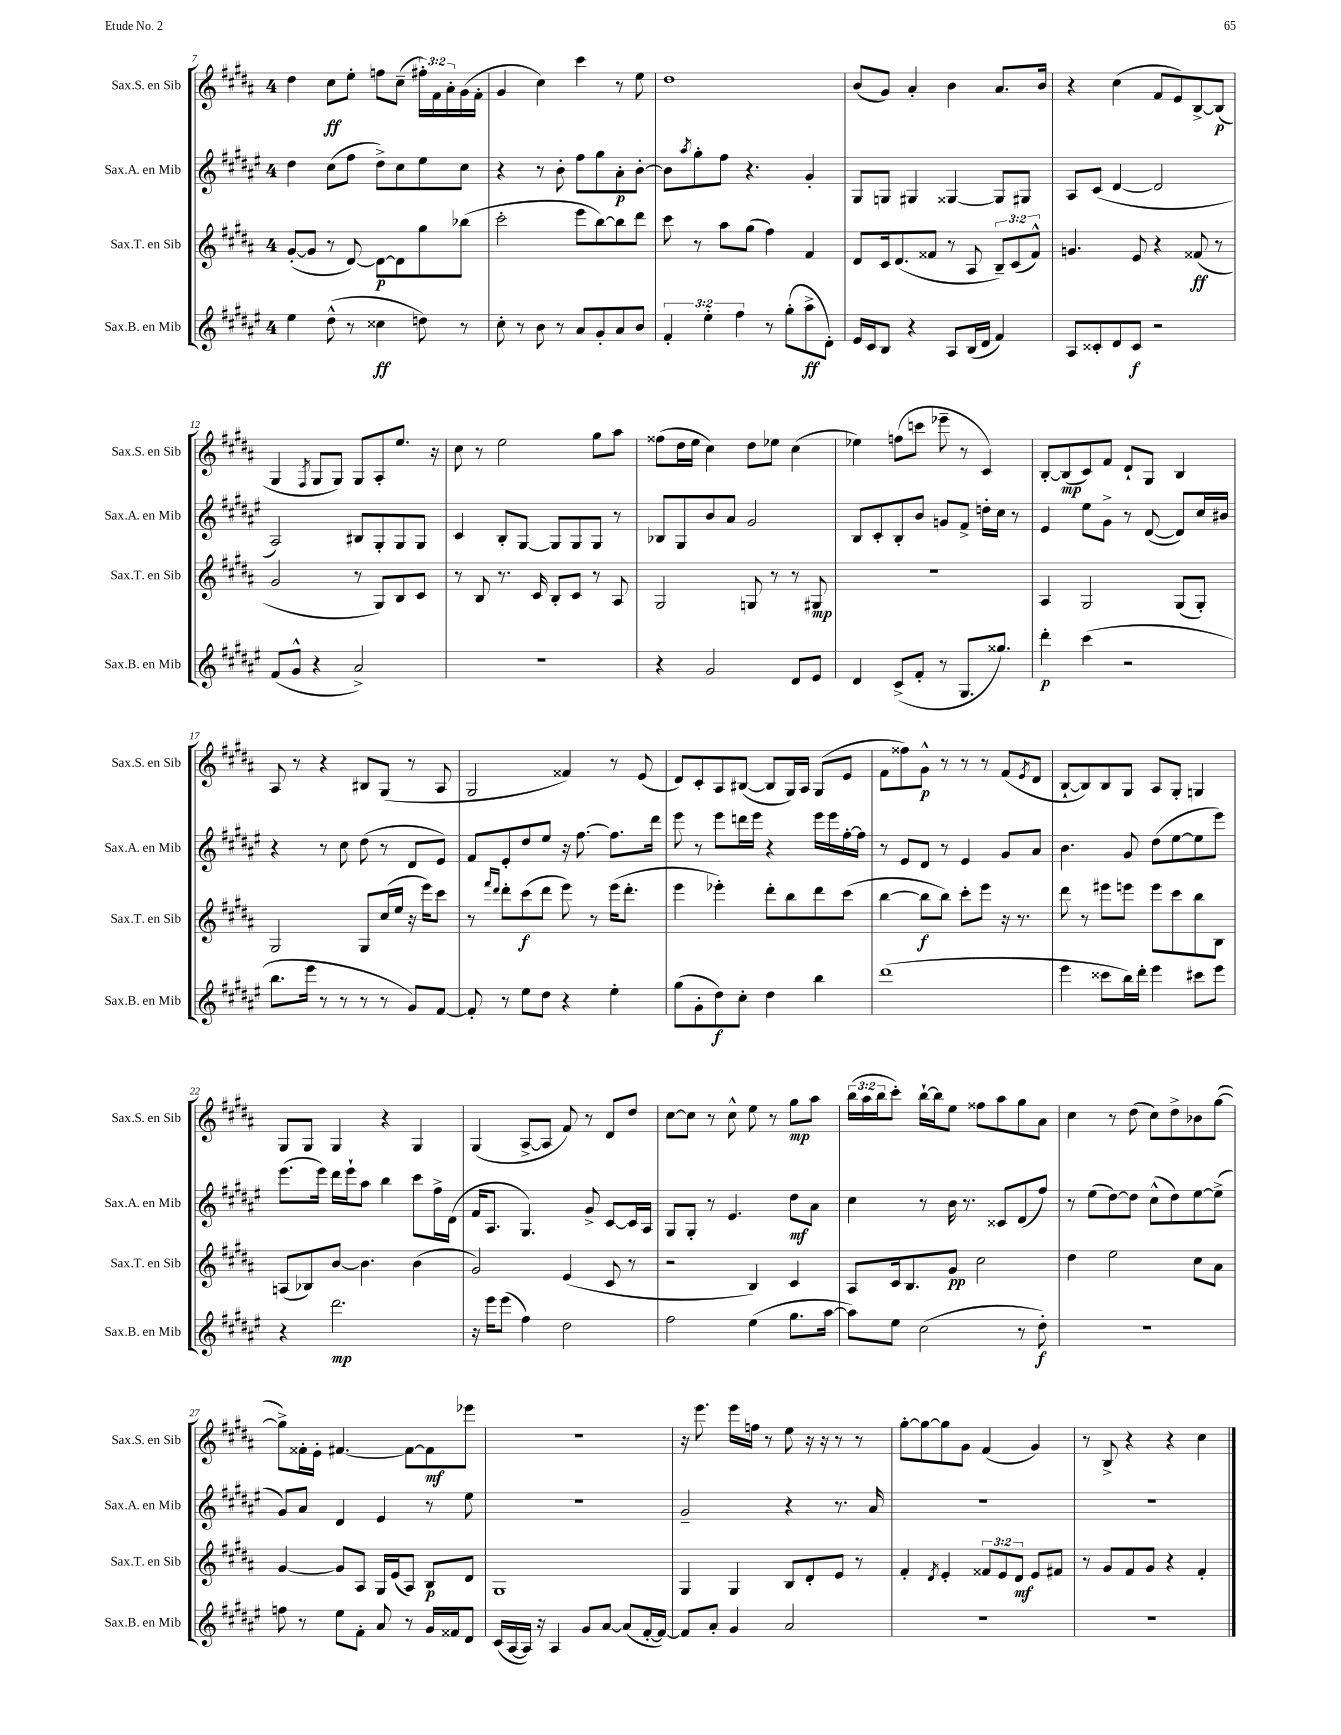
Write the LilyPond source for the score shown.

<<
\new StaffGroup <<
\new Staff = "s0" \with { instrumentName = "Sax.S. en Sib" shortInstrumentName = "Sax.S. en Sib" } {
    \clef treble \key b \major \once \override Staff.TimeSignature.style = #'single-digit \time 4/4 \override Staff.TupletNumber.text = #tuplet-number::calc-fraction-text
    dis''4 cis''8\ff e''8-. f''8 cis''8--( \tuplet 3/2 { fis''16-.) fis'16 ais'16-. } gis'16( fis'16-. |
    gis'4 cis''4) cis'''4 r8 e''8 |
    dis''1 |
    b'8( gis'8) ais'4-. b'4 ais'8. b'16 |
    r4 cis''4( fis'8 e'8) b8~-> b8\p( |
    gis4 \acciaccatura { fis8 } gis8 gis8) gis8 ais8-. e''8. r16 |
    cis''8 r8 e''2 gis''8 ais''8 |
    fisis''8( dis''16 e''16 cis''4) dis''8 ees''8 cis''4( |
    ees''4) f''8( c'''8 ees'''8-- r8 cis'4) |
    b8~-. b8\mp( cis'8) fis'8 dis'8-! gis8 b4 |
    ais8 r8 r4 bis8 gis8( r8 ais8 |
    gis2 fisis'4) r8 e'8( |
    dis'8) cis'8-. ais8 bis8~( bis8 gis16) ais16 gis8( e'8 |
    fis'8 fisis''8) gis'8-^\p r8 r8 r8 fis'8( \acciaccatura { e'8 } dis'8 |
    b8~-! b8) b8 gis8 ais8 gis8-. g4 |
    gis8 gis8 gis4 r4 gis4 |
    gis4( ais8~-> ais8 fis'8) r8 dis'8 dis''8 |
    cis''8~ cis''8 r8 cis''8-^ e''8 r8 gis''8\mp ais''8 |
    \tuplet 3/2 { b''16( ais''16 b''16 } cis'''8-.) b''16~-! b''16 e''8 fisis''8 ais''8 gis''8 ais'8 |
    cis''4 r8 dis''8( cis''8) dis''8-> bes'8 gis''8~( |
    gis''8->) fisis'16-. e'16-. fis'4.~ fis'8~ fis'8\mf ees'''8 |
    R1 |
    r16 e'''8. e'''16 f''16 r8 e''8 r16 r16 r8 r8 |
    gis''8~-. gis''8~ gis''8 gis'8 fis'4( gis'4) |
    r8 b8-> r4 r4 cis''4 \bar "|." |
}
\new Staff = "s1" \with { instrumentName = "Sax.A. en Mib" shortInstrumentName = "Sax.A. en Mib" } {
    \clef treble \key fis \major \once \override Staff.TimeSignature.style = #'single-digit \time 4/4
    dis''4 cis''8( fis''8 dis''8->) cis''8 eis''8 cis''8 |
    r4 r8 b'8-. fis''8 gis''8 ais'8-.\p b'8~-. |
    b'8 \acciaccatura { ais''8 } gis''8-. fis''8 r4. gis'4-. |
    gis8 g8 gis4 gisis4~ gisis8 gis8 |
    ais8 cis'8( dis'4~ dis'2 |
    ais2) bis8 gis8-. gis8 gis8 |
    cis'4 b8-. gis8~ gis8 gis8 gis8 r8 |
    bes8 gis8 b'8 ais'8 gis'2 |
    b8 cis'8-. b8-. b'8 g'8 fis'8-> d''16-. cis''16 r8 |
    eis'4 eis''8 gis'8-> r8 dis'8~( dis'8) cis''16 bis'16 |
    r4 r8 cis''8 dis''8( r8 dis'8 eis'8) |
    fis'8 eis'8-. dis''8 eis''8 r16 fis''8.~ fis''8. dis'''16 |
    eis'''8 r8 eis'''8 d'''16 eis'''16 r4 eis'''16 eis'''16 fis''16~-. fis''16 |
    r8 eis'8 dis'8 r8 eis'4 gis'8 ais'8 |
    b'4. gis'8 dis''8( eis''8~ eis''8 eis'''8) |
    eis'''8.( eis'''16) dis'''16 eis'''16-! ais''8 b''4 cis'''8 fis''16-> dis'16( |
    fis'16 ais8. gis4.) gis'8-> cis'8~ cis'16 ais16 |
    gis8 gis8-. r8 eis'4. dis''8\mf ais'8 |
    cis''4 r8 b'16 r8. cisis'8 dis'8( fis''8) |
    r8 eis''8( dis''8~) dis''8 cis''8-^( dis''8) eis''8~ eis''8->( |
    gis'8) ais'8 dis'4 eis'4 r8 eis''8 |
    R1 |
    gis'2-- r4 r8. ais'16 |
    R1 |
    R1 \bar "|." |
}
\new Staff = "s2" \with { instrumentName = "Sax.T. en Sib" shortInstrumentName = "Sax.T. en Sib" } {
    \clef treble \key b \major \once \override Staff.TimeSignature.style = #'single-digit \time 4/4 \override Staff.TupletNumber.text = #tuplet-number::calc-fraction-text
    gis'8~-.( gis'8 r8 dis'8~) dis'8~\p dis'8 gis''8 bes''8( |
    cis'''2-. e'''8 b''8~) b''8 dis'''8 |
    cis'''8 r8 ais''8 gis''8( fis''4) fis'4 |
    dis'8 cis'16 dis'8.( fisis'8 r8 ais8 \tuplet 3/2 { b8--) cis'8( fisis'8-^) } |
    g'4. e'8 r4 fisis'8\ff( r8 |
    gis'2 r8 gis8) b8 cis'8 |
    r8 b8 r8. cis'16 b8-. cis'8 r8 ais8 |
    gis2 g8 r8 r8 gis8\mp |
    R1 |
    ais4 gis2 gis8( gis8-.) |
    gis2 gis8 cis''16( e''16 r16 e'''16) cis'''8 |
    r8 \grace { fis'''16 dis'''16 } dis'''8-. cis'''8\f( dis'''8 e'''8) r8 e'''16( dis'''8.-. |
    e'''4 ees'''4-.) dis'''8-. b''8 dis'''8 cis'''8( |
    b''4~ b''8\f b''8) cis'''8-. e'''8 r16 r8. |
    dis'''8 r8 eis'''8 e'''8 e'''8 cis'''8 b''8 b8 |
    a8( bes8) b'8~ b'4. b'4( |
    gis'2) e'4( cis'8 r8 |
    r2 b4) cis'4 |
    ais8 cis'16 b8. gis'8\pp cis''2 |
    dis''4 e''2 cis''8 ais'8 |
    gis'4~ gis'8 ais8 gis16 e'16( ais8) b8\p dis'8 |
    gis1 |
    gis4 gis4 b8 dis'8-. e'8 r8 |
    fis'4-. \acciaccatura { dis'8 } e'4-. \tuplet 3/2 { fisis'8 e'8 dis'8\mf } e'8 fis'8 |
    r8 gis'8 fis'8 gis'8 r4 fis'4-. \bar "|." |
}
\new Staff = "s3" \with { instrumentName = "Sax.B. en Mib" shortInstrumentName = "Sax.B. en Mib" } {
    \clef treble \key fis \major \once \override Staff.TimeSignature.style = #'single-digit \time 4/4 \override Staff.TupletNumber.text = #tuplet-number::calc-fraction-text
    eis''4 dis''8-^( r8 cisis''4\ff d''8) r8 |
    cis''8-. r8 b'8 r8 ais'8 gis'8-. ais'8 b'8 |
    \tuplet 3/2 { fis'4-. eis''4-. fis''4 } r8 gis''8-.( ais''8->\ff dis'8-.) |
    eis'16 cis'16 b8 r4 ais8 b16( dis'16 fis'4) |
    ais8 cisis'8-. dis'8 cisis'8\f r2 |
    fis'8( gis'8-^ r4 ais'2->) |
    R1 |
    r4 gis'2 dis'8 eis'8 |
    dis'4 cis'8->( fis'8-. r8 gis8. gisis''8.) |
    dis'''4-.\p cis'''4( r2 |
    b''8. eis'''16 r8 r8 r8 r8 gis'8) fis'8~ |
    fis'8-. r8 eis''8 dis''8 r4 eis''4-. |
    gis''8( gis'8-. dis''8\f) cis''8-. dis''4 b''4 |
    dis'''1( |
    eis'''4 cisis'''8 b''16) dis'''16-. eis'''4 cis'''8 eis'''8 |
    r4 dis'''2.\mp |
    r16 eis'''16 eis'''8( fis''4) dis''2 |
    fis''2 eis''4( gis''8. ais''16~ |
    ais''8) eis''8 cis''2( r8 dis''8-.\f) |
    r1 |
    f''8 r8 eis''8 fis'8-. ais'8 r8 gis'16 fisis'16 dis'8 |
    cis'16( ais16~ ais16) r16 ais4 gis'8 ais'8~ ais'8( fis'16~-. fis'16~) |
    fis'8 ais'8-. gis'4 ais'2 |
    R1 |
    R1 \bar "|." |
}
>>
>>
\layout { \context { \Score currentBarNumber = #7 } }
